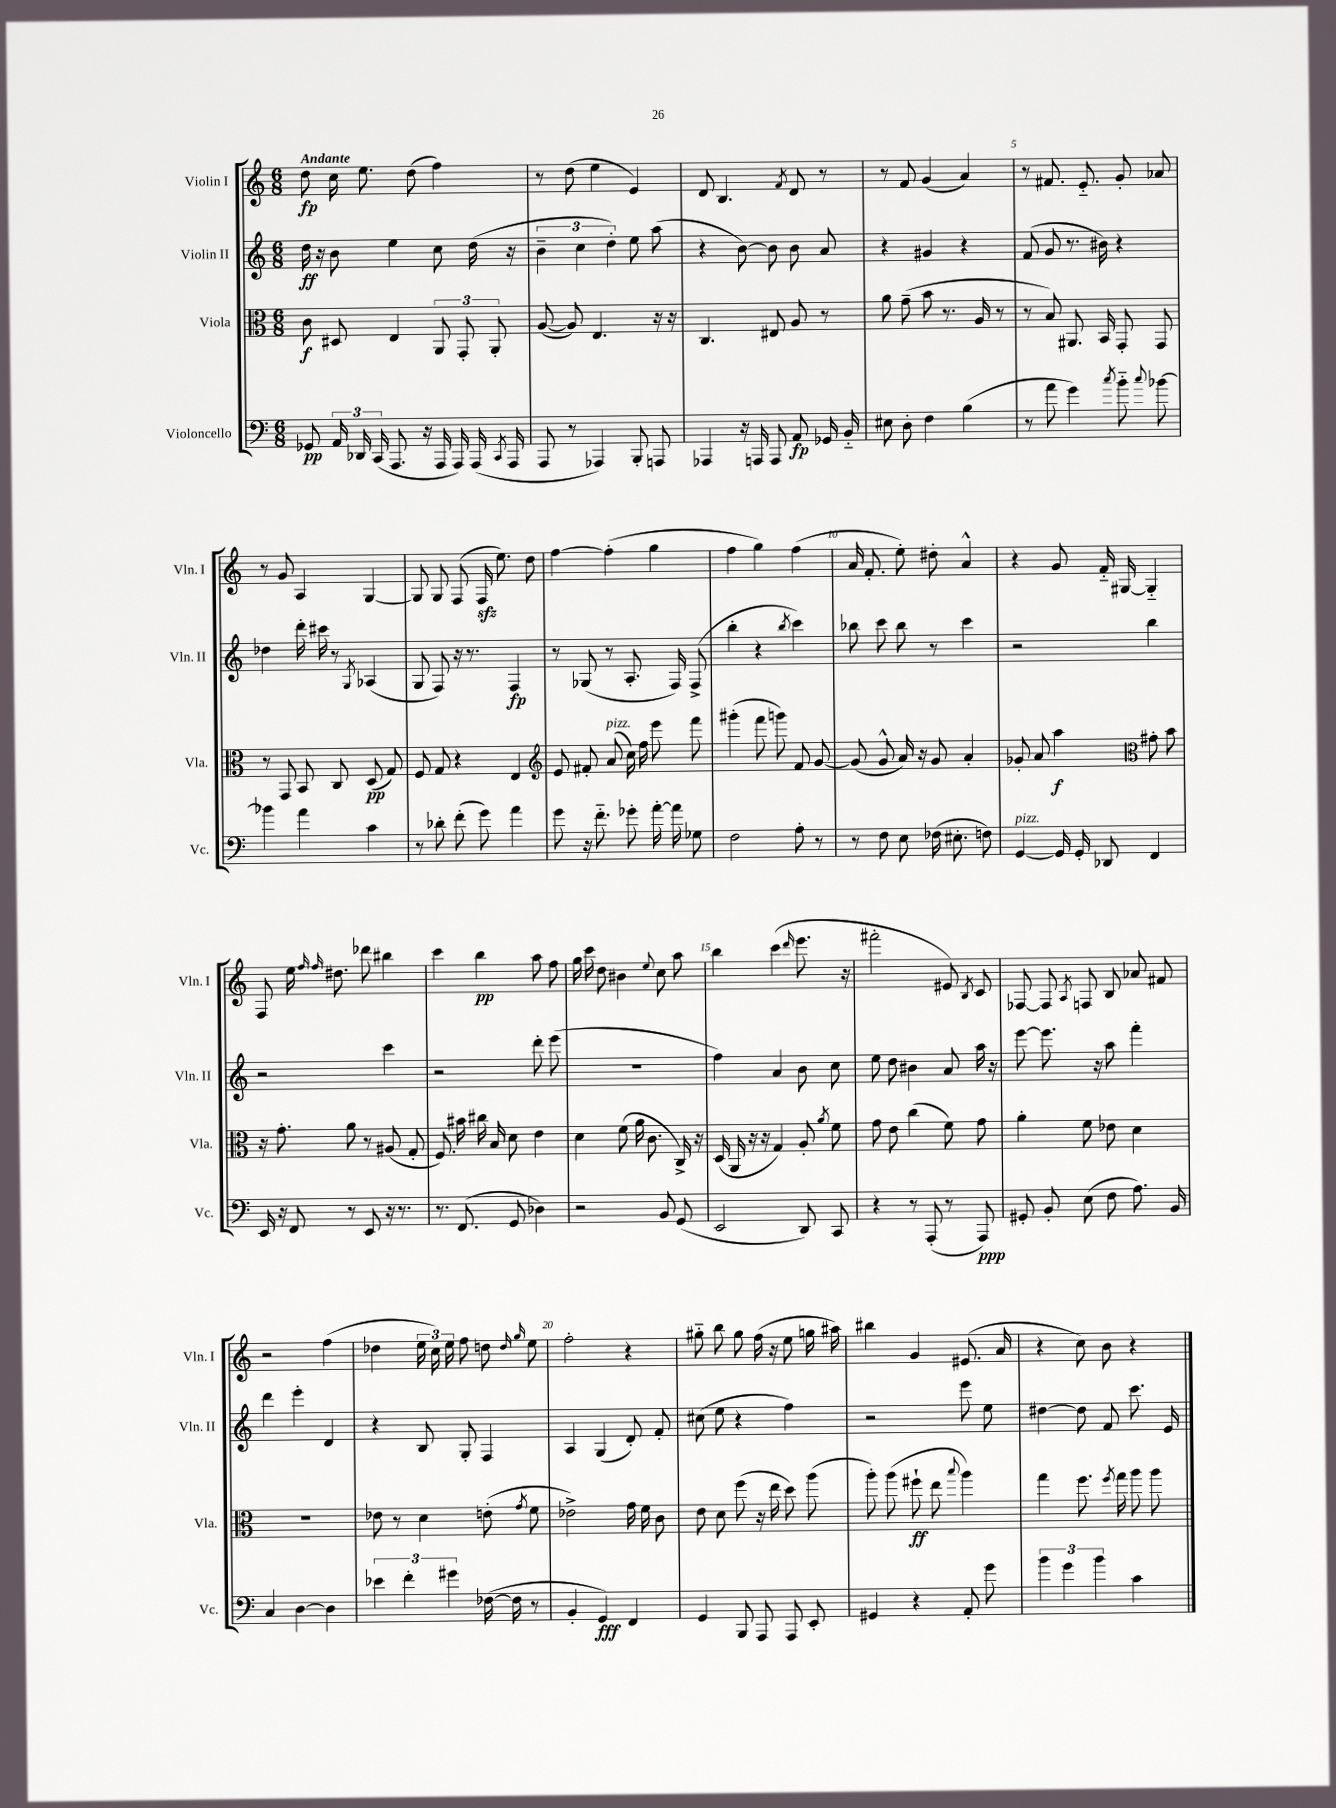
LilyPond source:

<<
\new StaffGroup <<
\new Staff = "s0" \with { instrumentName = "Violin I" shortInstrumentName = "Vln. I" } {
    \clef treble \key c \major \numericTimeSignature \time 6/8 \tempo "Andante"
    \autoBeamOff d''8\fp c''16 e''8. d''8( f''4) |
    r8 d''8( e''4 e'4) |
    d'8 b4. \acciaccatura { f'8 } d'8 r8 |
    r8 f'8 g'4( a'4) |
    r8 fis'8. e'8.-_ g'8-. aes'8 |
    r8 g'8 a4 g4~ |
    g8 g8 f8( f16\sfz e''8.) d''8 |
    f''4~ f''4-.( g''4 |
    f''4 g''4) f''4( |
    a'16 f'8.-. e''8-.) dis''8-. a'4-^ |
    r4 g'8 f'16-_ gis16~ gis4-_ |
    f8 e''16 \grace { f''16 f''16 } dis''8. des'''8 bis''4 |
    c'''4 b''4\pp a''8 f''8 |
    g''16 c'''16 d''8 bis'4 \appoggiatura { e''8 } c''8 a''8 |
    b''4 c'''4( \grace { d'''16 } e'''8. r16 |
    fis'''2-. eis'8) \acciaccatura { b8 } c'8 |
    fes8~ fes8 \acciaccatura { a8 } f8 b8 aes'8 fis'8 |
    r2 f''4( |
    des''4 \tuplet 3/2 { e''16 c''16) e''16 } f''8 d''8 \grace { d''16 g''16 } e''8 |
    f''2-. r4 |
    gis''8-_ b''8 gis''8 f''16( r16 e''8 g''16 ais''16) |
    bis''4 g'4 eis'8.( a'16 |
    r4 c''8) b'8 r4 \bar "|." |
}
\new Staff = "s1" \with { instrumentName = "Violin II" shortInstrumentName = "Vln. II" } {
    \clef treble \key c \major \numericTimeSignature \time 6/8
    \autoBeamOff d''16\ff r16 b'8 e''4 c''8 d''16( r16 |
    \tuplet 3/2 { b'4-- c''4 d''4-.) } e''8 a''8( |
    r4 b'8~) b'8 b'8 a'8 |
    r4 gis'4 r4 |
    f'8( g'8 r8. bis'16) r4 |
    des''4 d'''16-. cis'''16 r8 \acciaccatura { g8 } aes4( |
    g8 f8) r16 r8. f4\fp |
    r8 ges8( r8 a8.-. f16) f8->( |
    b''4-. r4 \acciaccatura { b''8 } c'''4) |
    bes''8 c'''8 bes''8 r8 c'''4 |
    r2 b''4 |
    r2 c'''4 |
    r2 d'''8-. e'''8( |
    R2. |
    f''4) a'4 b'8 c''8 |
    e''8 d''8 bis'4 a'8 a''16 r16 |
    e'''8~ e'''8. r16 a''8 f'''4-. |
    d'''4 e'''4-. d'4 |
    r4 b8 g8-. f4 |
    a4 g4( d'8-.) f'8-. |
    cis''8( e''8 r4 f''4) |
    r2 e'''8 e''8 |
    dis''4~ dis''8 f'8 c'''8. e'16 \bar "|." |
}
\new Staff = "s2" \with { instrumentName = "Viola" shortInstrumentName = "Vla." } {
    \clef alto \key c \major \numericTimeSignature \time 6/8
    \autoBeamOff c'8\f dis8 e4 \tuplet 3/2 { a,8 g,8-. a,8-. } |
    a8~( a8) e4. r16 r16 |
    c4. eis8 a8 r8 |
    a'8 g'8--( b'8 r8. a16 r8 |
    r8 b8) ais,8. b,16 g,8-. g,8 |
    r8 g,8 b,8 c8 d8\pp( g8) |
    f8 g8 r4 e4 |
    \clef treble e'8 fis'8-. a'8^\markup { \italic "pizz." }( c''16) f''16 e'''8 f'''8 |
    gis'''4-.( f'''8 g'''8) f'8 g'8~ |
    g'8( g'8-^ a'16) r16 g'8 a'4-. |
    ges'8-. a'8 a''4\f \clef alto gis'8-. b'8 |
    r16 g'8.-. a'8 r8 ais8( g8-. |
    f8.) bis'16 cis''16 b16 d'8 e'4 |
    d'4 f'8( a'16 c'8. c16->) r16 |
    d16( a,16 r16 r16 g4) a8-. \acciaccatura { a'8 } f'8 |
    g'8 e'8 c''4( f'8) g'8 |
    a'4-. f'8 ees'8 d'4 |
    R2. |
    ees'8 r8 d'4 e'8-.( \acciaccatura { g'8 } f'8 |
    ees'2->) g'16 f'16 c'8 |
    e'8 d'8 f''8( r16 e''16 d''8) a''8( |
    a''8-.) a''8( fis''8-!\ff e''8 \appoggiatura { b''8 } a''4) |
    g''4 f''8. \acciaccatura { f''8 } g''16 a''8 a''8 \bar "|." |
}
\new Staff = "s3" \with { instrumentName = "Violoncello" shortInstrumentName = "Vc." } {
    \clef bass \key c \major \numericTimeSignature \time 6/8
    \autoBeamOff ges,8\pp \tuplet 3/2 { a,16 des,16 c,16( } a,,8. r16 a,,16 a,,16) a,,16( \acciaccatura { c,8 } a,,16 |
    a,,8 r8 aes,,4) b,,8-. a,,8 |
    aes,,4 r16 a,,16 a,,8 a,8\fp ges,16 b,16-_ |
    eis8 d8-. f4 b4( |
    r8 a'8 g'4) \acciaccatura { c''8 } b'8-_ \appoggiatura { c''8 } bes'8~ |
    bes'4 a'4 c'4 |
    r8 des'8-. f'8-.( g'8) a'4 |
    g'8 r16 f'8.-_ ges'8-. a'16~-. a'16 ges8 |
    f2 a8-. r8 |
    r8 f8 e8 fes16( eis8.-. f8) |
    g,4~^\markup { \italic "pizz." } g,16 g,16-. des,8 f,4 |
    e,16 r16 f,8 r8 e,8 r16 r8. |
    r8. f,8.( g,8 des4) |
    r2 b,8 g,8( |
    e,2 d,8) c,8 |
    r4 r8 a,,8-.( r8 a,,8\ppp) |
    gis,8-. b,8-. e8( f8 a8.) b,16 |
    c4 d4~ d4 |
    \tuplet 3/2 { ees'4 f'4-. gis'4 } fes16~( fes16 r8 |
    b,4-. g,4\fff) f,4 |
    g,4 b,,8 a,,8 a,,8 e,8-. |
    gis,4 r4 a,8-. g'8 |
    \tuplet 3/2 { b'4 g'4 b'4 } c'4 \bar "|." |
}
>>
>>
\layout { \context { \Score \override BarNumber.break-visibility = ##(#f #t #t) barNumberVisibility = #(every-nth-bar-number-visible 5) } }
